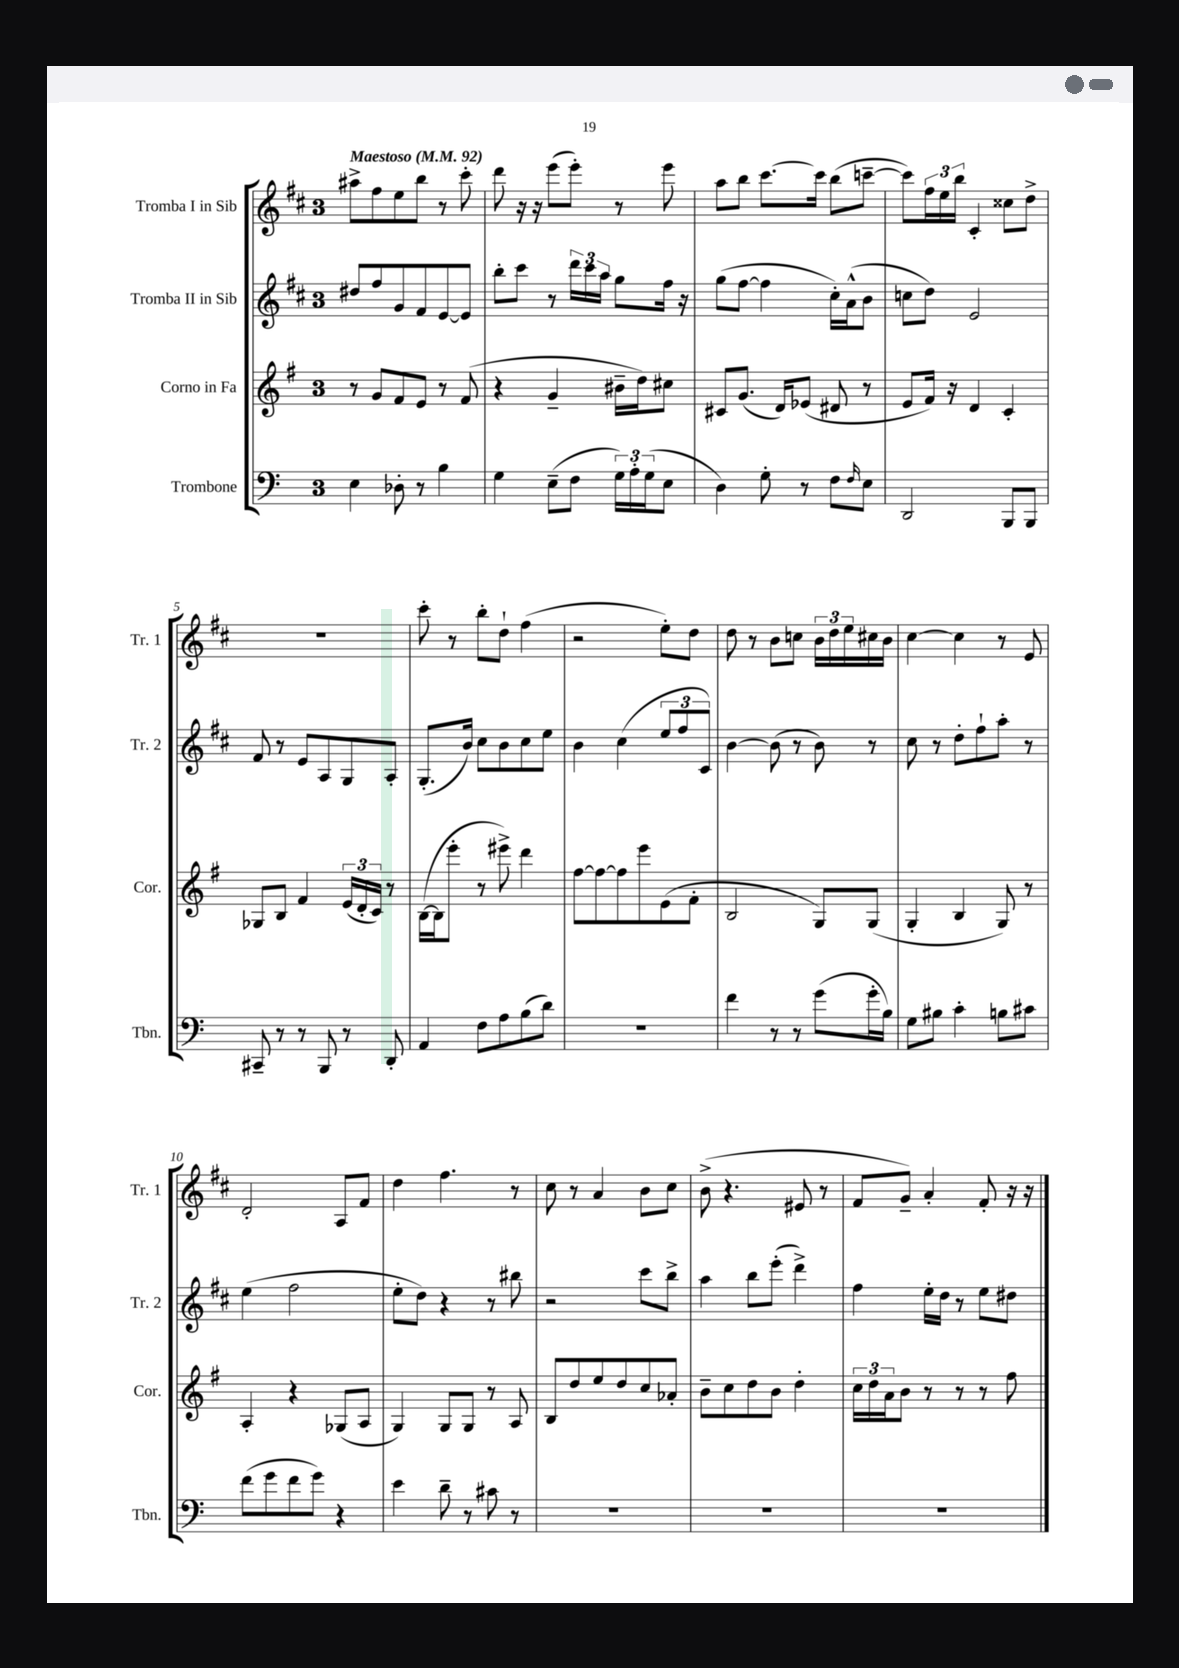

**kern	**kern	**kern	**kern
*part4	*part3	*part2	*part1
*staff4	*staff3	*staff2	*staff1
*I"Trombone	*I"Corno in Fa	*I"Tromba II in Sib	*I"Tromba I in Sib
*I'Tbn.	*I'Cor.	*I'Tr. 2	*I'Tr. 1
*clefF4	*clefG2	*clefG2	*clefG2
*k[]	*k[f#]	*k[f#c#]	*k[f#c#]
*M3/4	*M3/4	*M3/4	*M3/4
*MM92	*MM92	*MM92	*MM92
=1	=1	=1	=1
!	!	!	!LO:TX:a:B:t=Maestoso
4E\	8r	8dd#X/L	8aa#X^\L
.	8g/L	8ff#/	8ff#\
8D-X'\	8f#/	8g/	8ee\
8r	8e/J	8f#/	8bb\J
4B\	8r	[8e/	8r
.	(8f#/	8e/J]	8ccc#'\
=2	=2	=2	=2
4G\	4r	8bb'\L	8ddd\
.	.	8ccc#\J	16r
.	.	.	16r
(8E~\L	4g~/	8r	(8eee\L
8F\J	.	24ddd\LL	8eee'\J)
.	.	24ccc#\	.
.	.	24aa\JJ	.
24G\LL)	16b#X~\LL	8gg\L	8r
24A'\	.	.	.
.	16dd\J)	.	.
(24G\J	.	.	.
8E\J	8cc#X\J	16ff#\Jk	8eee\
.	.	16r	.
=3	=3	=3	=3
4D\)	8c#X/L	(8gg\L	8aa\L
.	(8.g/J	[8ff#\J	8bb\J
8G'\	.	4ff#\]	[8.ccc#\L
.	16d/KL)	.	.
8r	(8e-X/J	.	.
.	.	.	16ccc#\Jk]
8F\L	8d#X/	16cc#'\LL)	(8bb\L
.	.	(16a^^\J	.
16qqF/	.	.	.
8E\J	8r	8b\J	[8cccn~\J
=4	=4	=4	=4
2DD/	8e/L	8ccn\L	8ccc\L])
.	16f#/Jk)	8dd\J)	24ff#\L
.	.	.	24ee\
.	16r	.	.
.	.	.	24bb\JJ
.	4d/	2e/	4c#'/
8BBB/L	4c'/	.	8cc##X\L
8BBB/J	.	.	8dd^\J
!!LO:LB:g=z
=5	=5	=5	=5
8CC#X~/	8G-X/L	8f#/	2.r
8r	8B/J	8r	.
8r	4f#/	8e/L	.
8BBB/	.	8A/	.
8r	(24e/LL	8G/	.
.	24d'/	.	.
.	24c/JJ)	.	.
8DD'/	8r	8A'/J	.
=6	=6	=6	=6
4AA/	([16B\LL	(8.G'/L	8ccc#'\
.	16B\J]	.	.
.	8eee'\J	.	8r
.	.	16b/Jk)	.
8F\L	8r	8cc#\L	8bb'\L
8A\	8eee#X^\)	8b\	8dd`\J
(8B\	4ddd\	8cc#\	(4ff#\
8d\J)	.	8ee\J	.
=7	=7	=7	=7
2.r	[8ff#\L	4b\	2r
.	8ff#\_	.	.
.	8ff#\]	(4cc#\	.
.	8eee\	.	.
.	(8e\	12ee/L	8ee'\L)
.	.	12ff#/	.
.	8f#'\J	.	8dd\J
.	.	12c#/J)	.
=8	=8	=8	=8
4f\	2B/	[4b\	8dd\
.	.	.	8r
8r	.	(8b\]	8b\L
8r	.	8r	8ccn\J
(8g\L	8G/L)	8b\)	24b\LL
.	.	.	24dd\
.	.	.	24ee\
16g'\L	(8G/J	8r	16cc#X\
16B\JJ)	.	.	16b\JJ
=9	=9	=9	=9
8G\L	4G'/	8cc#\	[4cc#\
8B#X\J	.	8r	.
4c'\	4B/	8dd'\L	4cc#\]
.	.	8ff#`\	.
8Bn\L	8G/)	8aa'\J	8r
8c#X\J	8r	8r	8e/
!!LO:LB:g=z
=10	=10	=10	=10
(8f\L	4A'/	(4ee\	2d'/
8g\	.	.	.
8f\	4r	2ff#\	.
8g\J)	.	.	.
4r	(8G-X/L	.	8A/L
.	8A/J	.	8f#/J
=11	=11	=11	=11
4e\	4G/)	8ee'\L	4dd\
.	.	8dd\J)	.
8d~\	8G/L	4r	4.ff#\
8r	8G/J	.	.
8c#X\	8r	8r	.
8r	8A/	8bb#X\	8r
=12	=12	=12	=12
2.r	8B/L	2r	8cc#\
.	8dd/	.	8r
.	8ee/	.	4a/
.	8dd/	.	.
.	8cc/	8ccc#\L	8b\L
.	8a-X'/J	8bb^\J	8cc#\J
=13	=13	=13	=13
2.r	8b~\L	4aa\	(8b^\
.	8cc\	.	4.r
.	8dd\	8bb\L	.
.	8b\J	(8eee'\J	.
.	4dd'\	4ddd^\)	8e#X/
.	.	.	8r
=14	=14	=14	=14
2.r	24cc\LL	4ff#\	8f#/L
.	24dd\	.	.
.	24a\J	.	.
.	8b\J	.	8g~/J)
.	8r	16ee'\LL	4a'/
.	.	16dd\JJ	.
.	8r	8r	.
.	8r	8ee\L	8f#'/
.	8ff#\	8dd#X\J	16r
.	.	.	16r
==	==	==	==
*-	*-	*-	*-
